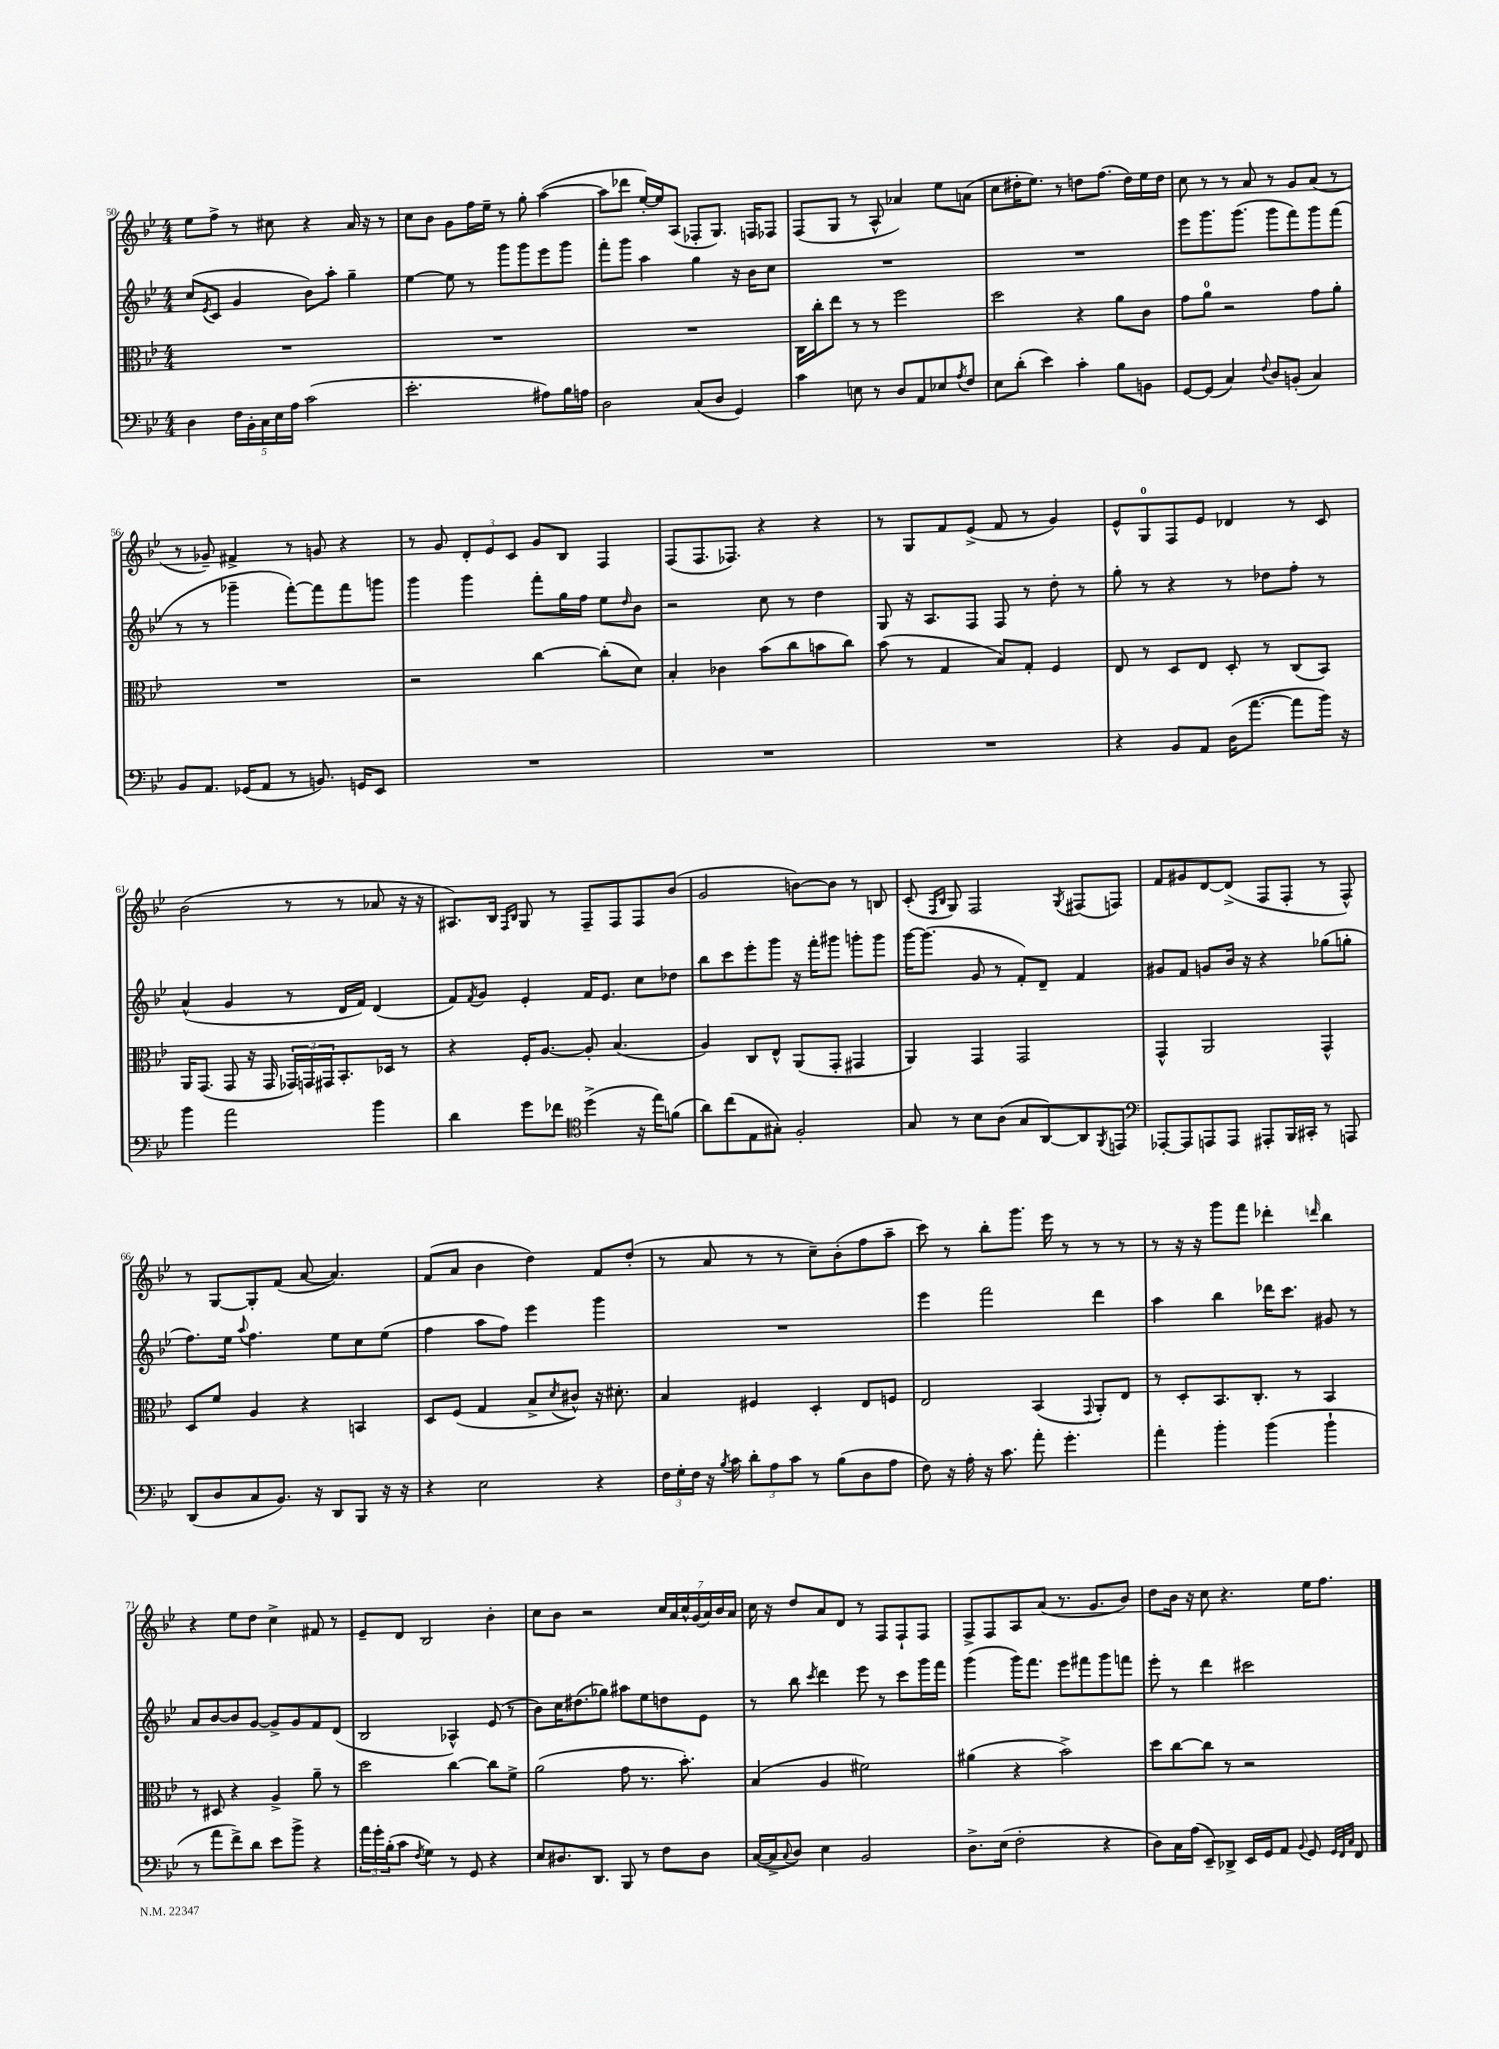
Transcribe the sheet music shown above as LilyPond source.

<<
\new StaffGroup <<
\new Staff = "s0" {
    \clef treble \key bes \major \numericTimeSignature \time 4/4
    ees''8 f''8-> r8 cis''8 r4 a'16 r16 r8 |
    c''8 bes'8 g'8 f''16 ees''16-- r8 g''8-. a''4~( |
    a''8 des'''8 ees''16~-.) ees''16 a8( fes8-. g8.) f16 fes8 |
    f8( g8 r8 a8-^ aes'4) ees''8 a'8( |
    c''8 dis''16-. ees''8.) r8 d''8 f''8.( d''16) ees''16 d''16 |
    c''8 r8 r8 a'8 r8 g'8 a'8( r8 |
    r8 ges'8--) fis'4-> r8 g'8 r4 |
    r8 g'8 \tuplet 3/2 { d'8-. ees'8 c'8 } g'8 bes8 f4 |
    f8( f8. fes8.) r4 r4 |
    r8 g8 f'8 ees'8->( f'8 r8 g'4) |
    ees'8-^ g8-0 f8 ees'8 des'4 r8 c'8 |
    bes'2( r8 r8 aes'8 r16 r16 |
    ais8.) bes16 \grace { f16 bes16 } g8 r8 f8-- f8 f8 bes'8( |
    g'2 b'8~) b'8 r8 b8 |
    c'8-.( \grace { f16 bes16 } g8) f2 \acciaccatura { g8 } fis8( f8) |
    f'8 gis'8 d'8~ d'8->( f8 f8-. r8 f8-^) |
    r8 g8~ g8-. f'8( a'8~ a'4.) |
    f'8( a'8 bes'4 d''4) f'8 d''8-.( |
    r8 a'8 r8 r8 c''8--) bes'8-.( f''8 a''8-- |
    c'''8) r8 bes''8-. g'''8. ees'''16 r8 r8 r8 |
    r8 r16 r16 g'''8 f'''8 des'''4-. \grace { d'''16 } bes''4 |
    r4 ees''8 d''8 c''4-> fis'8 r8 |
    ees'8-- d'8 bes2 bes'4-. |
    c''8 bes'8 r2 \tuplet 7/4 { c''16 a'16 c''16-^ g'16( a'16) bes'16 a'16 } |
    c''16 r16 d''8 a'8 d'8 r8 f8 f8-! f8 |
    f8-> f8 a8 a'8( r8. g'8. bes'8) |
    d''8 bes'16 r16 c''8 r4. ees''16 f''8. \bar "|." |
}
\new Staff = "s1" {
    \clef treble \key bes \major \numericTimeSignature \time 4/4
    c''8( \acciaccatura { ees'8 } c'8 g'4 bes'8) a''8-. g''4-- |
    ees''4~ ees''8 r8 g'''8 g'''8 ees'''8 g'''8 |
    f'''8-. g'''8 a''4 g''4 r16 bes'16 c''8 |
    R1 |
    R1 |
    ees'''8 g'''8. g'''8.( g'''8 f'''8) g'''8 f'''8( |
    r8 r8 ges'''4-- f'''8~-.) f'''8 f'''8 g'''8 |
    g'''4 g'''4 f'''8-. g''16 f''16 ees''8 \grace { d''16 } bes'8 |
    r2 c''8 r8 d''4 |
    g8 r16 a8. f8 f8 r8 d''8-. r8 |
    g''8-. r8 r4 r8 des''8 f''8-. r8 |
    a'4-^( g'4 r8 d'16 f'16) d'4( |
    f'8) \acciaccatura { f'8 } g'8 ees'4-. f'16 ees'8. c''8 des''8 |
    bes''8 c'''8 ees'''8-. g'''8 r16 f'''16-. gis'''8 g'''8-. g'''8 |
    g'''16~ g'''8.( g'8 r8 f'8-.) d'8-- f'4 |
    gis'8 f'8 g'8 bes'16 r16 r4 ges''8( g''8-. |
    f''8.) ees''16 \appoggiatura { a''8 } f''4. ees''8 c''8 ees''8( |
    f''4 a''8 f''8) ees'''4 g'''4 |
    R1 |
    ees'''4 f'''2 d'''4 |
    a''4 bes''4 des'''16 c'''8. gis'8 r8 |
    a'8 bes'8~ bes'8 g'8~ g'8-> g'8 f'8 d'8( |
    bes2 aes4-^) ees'8( r8 |
    bes'8) c''16 dis''8.( ges''8) ais''8 ees''8 d''8 ees'8 |
    r8 bes''8 \acciaccatura { c'''8 } d'''4 ees'''8 r8 c'''8 g'''16 f'''16 |
    g'''4( g'''16) f'''8. ees'''8 fis'''8 g'''8 f'''8 |
    ees'''8-. r8 d'''4 cis'''2 \bar "|." |
}
\new Staff = "s2" {
    \clef alto \key bes \major \numericTimeSignature \time 4/4
    R1 |
    R1 |
    R1 |
    c16 c''16-. ees''8 r8 r8 f''2 |
    d''2 r4 a'8 c'8 |
    g'8 a'8-0 r2 g'8 a'8-. |
    R1 |
    r2 c''4~ c''8-.( d'8) |
    bes4-. ces'4 bes'8( c''8 b'8 c''8) |
    bes'8( r8 g4 bes8) g8-. f4 |
    ees8 r8 d8 ees8 d8-. r8 c8( bes,8) |
    a,16 g,8.( g,8 r16 g,16 \tuplet 3/2 { ges,16) g,16 gis,16 } bes,8.-. des16 r8 |
    r4 f16-. a8.~ a8-. bes4.( |
    a4) c8 ees8-^ a,8( g,8-. gis,4 |
    a,4) g,4 g,2 |
    g,4-^ a,2 g,4-^ |
    d8 f'8 a4 r4 b,4 |
    d8 f8( g4 bes8-> \acciaccatura { d'8 } cis'8-^) r16 dis'8.-. |
    bes4 fis4 d4-. ees8 f8 |
    ees2 bes,4( \appoggiatura { g,8 } a,8-.) ees8 |
    r8 d8-. bes,8. c8.-. r8 bes,4 |
    r8 dis8 r4 a4-> a'8-- r8 |
    d''2 c''4~ c''8 f'8-> |
    a'2( g'8 r8. bes'8.-.) |
    bes4( a4 fis'2) |
    ais'4( r4 bes'2->) |
    d''8 c''8~ c''8 r8 r2 \bar "|." |
}
\new Staff = "s3" {
    \clef bass \key bes \major \numericTimeSignature \time 4/4
    d4 \tuplet 5/4 { f16 bes,16-. c16 ees16 a16 } c'2( |
    ees'2.-. ais8) bes16 a16 |
    d2 c8( d8 g,4) |
    c'4 e8 r8 d8 a,8 ees8 \acciaccatura { a8 } f8 |
    ees8 d'8-.( ees'4) c'4-. bes8 b,8 |
    g,8~ g,8( c4) \appoggiatura { f8 } d8 b,8-.( c4) |
    bes,8 a,8. ges,16( a,8 r8 b,8.) g,16 ees,8 |
    R1 |
    R1 |
    R1 |
    r4 bes,8 a,8 d16( a'8.~ a'8 bes'16) r16 |
    bes'4 a'2 bes'4 |
    d'4 g'8 fes'8 \clef tenor d''4->( r16 ees''16) f'8( |
    a'8) c''8( ees8 gis8-.) f2-. |
    g8 r8 bes8 a8( g8 a,8~) a,8 \acciaccatura { f,8 } e,8 |
    \clef bass aes,,8~-. aes,,8 a,,8 a,,8 ais,,8-. bes,,16 cis,16-. r8 a,,8 |
    d,8( d8 c8 bes,8.) r16 d,8 bes,,8 r16 r16 |
    r4 ees2 r4 |
    \tuplet 3/2 { f16 g16-. f16 } r16 \acciaccatura { bes8 } c'16 \tuplet 3/2 { d'8-. a8 c'8 } r8 bes8( d8 a8 |
    f8) r16 a16-. r16 c'8. a'8-. g'4.-. |
    a'4-. bes'4-. bes'4( bes'4-! |
    r8 a'8 f'8->) d'8 ees'8 bes'8-> r4 |
    \tuplet 3/2 { a'16 g'16-. bes16-.( } c'8 \acciaccatura { f8 } g4) r8 g,8 r4 |
    ees8 dis8. d,8. bes,,8 r8 f8 dis8 |
    c16~( c16-> \appoggiatura { c8 } d8) ees4 bes,2 |
    d8.-> ees16( f2-. r4 |
    d8) c16 a16( ees,8--) des,8-> ees,16 g,16 a,8 \appoggiatura { bes,8 } g,8 \grace { g,32 f,32 c32 } f,8 \bar "|." |
}
>>
>>
\layout { \context { \Score currentBarNumber = #50 } }
